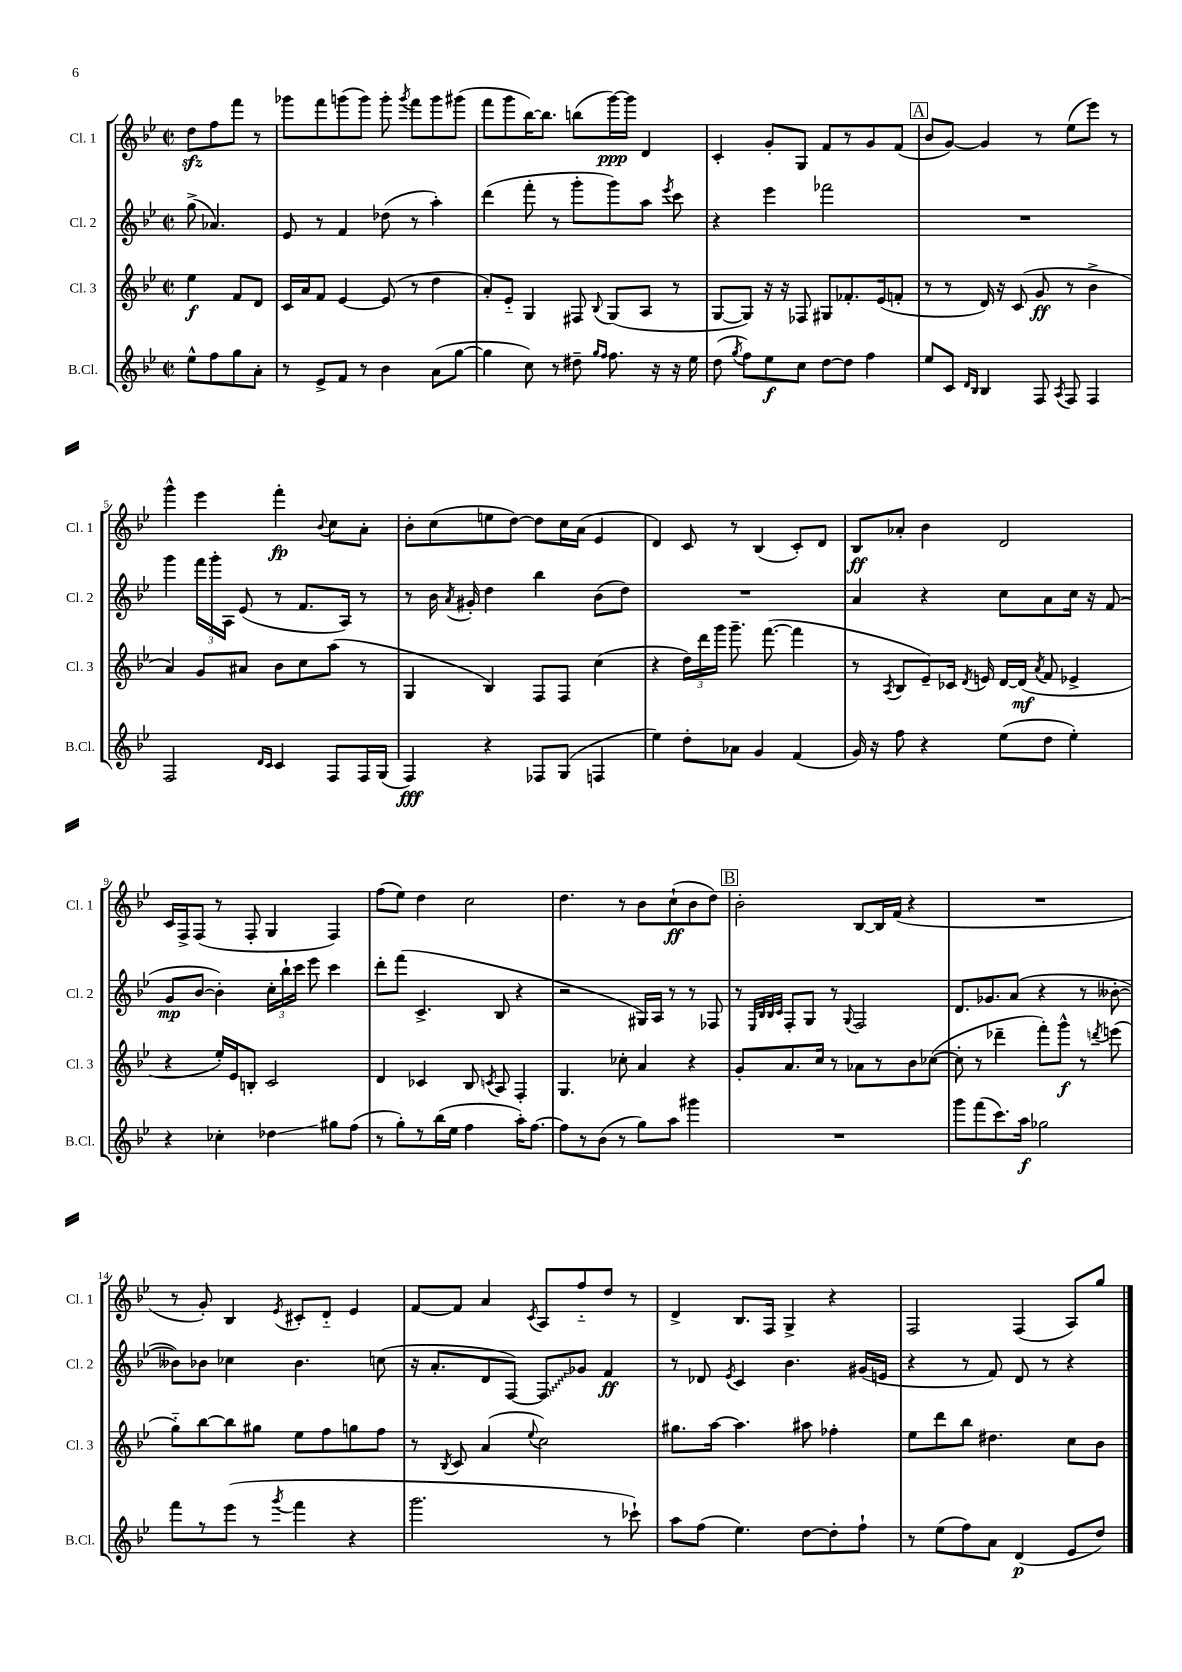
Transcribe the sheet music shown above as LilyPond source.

<<
\new StaffGroup <<
\new Staff = "s0" \with { instrumentName = "Cl. 1" shortInstrumentName = "Cl. 1" } {
    \clef treble \key bes \major \defaultTimeSignature \time 2/2 \partial 2
    \autoBeamOff d''8[\sfz f''8 f'''8] r8 |
    ges'''8[ f'''8 g'''8( g'''8]) g'''8-. \acciaccatura { g'''8 } f'''8[ g'''8 gis'''8]( |
    f'''8[ g'''8 bes''16~) bes''8.] b''8[( g'''16~\ppp) g'''16] d'4 |
    c'4-. g'8[-. g8] f'8[ r8 g'8 f'8]( |
    \mark \markup { \box "A" } bes'8[ g'8]~) g'4 r8 ees''8[( ees'''8]) r8 |
    g'''4-^ ees'''4 f'''4-.\fp \appoggiatura { bes'8 } c''8[ a'8]-. |
    bes'8[-. c''8( e''8 d''8]~) d''8[ c''16 a'16]( ees'4 |
    d'4) c'8 r8 bes4( c'8[-.) d'8] |
    bes8[\ff aes'8]-. bes'4 d'2 |
    c'16[ f16-> f8]( r8 f8-. g4 f4) |
    f''8[( ees''8]) d''4 c''2 |
    d''4. r8 bes'8[ c''8-!\ff( bes'8 d''8]) |
    \mark \markup { \box "B" } bes'2-. bes8[~ bes16 f'16]( r4 |
    R1 |
    r8 g'8-.) bes4 \acciaccatura { ees'8 } cis'8[-. d'8]-_ ees'4 |
    f'8[~ f'8] a'4 \acciaccatura { c'8 } a8[ f''8-_ d''8] r8 |
    d'4-> bes8.[ f16] g4-> r4 |
    f2 f4( a8[) g''8] \bar "|." |
}
\new Staff = "s1" \with { instrumentName = "Cl. 2" shortInstrumentName = "Cl. 2" } {
    \clef treble \key bes \major \defaultTimeSignature \time 2/2 \partial 2
    \autoBeamOff g''8->( aes'4.) |
    ees'8 r8 f'4 des''8( r8 a''4-.) |
    d'''4( f'''8-. r8 g'''8[-. g'''8) a''8] \acciaccatura { ees'''8 } c'''8 |
    r4 ees'''4 fes'''2 |
    \mark \markup { \box "A" } R1 |
    g'''4 \tuplet 3/2 { f'''16[ g'''16-. a16] } ees'8( r8 f'8.[ a16]) r8 |
    r8 bes'16 \acciaccatura { a'8 } gis'16-. d''4 bes''4 bes'8[( d''8]) |
    R1 |
    a'4 r4 c''8[ a'8 c''16] r16 f'8( |
    g'8[\mp bes'8]~ bes'4-.) \tuplet 3/2 { c''16[-. bes''16-! c'''16] } ees'''8 c'''4 |
    d'''8[-. f'''8]( c'4.-> bes8 r4 |
    r2 gis16[) a16] r8 r8 fes8 |
    \mark \markup { \box "B" } r8 \grace { ees32[ bes32 bes32 c'32] } f8[-. g8] r8 \appoggiatura { g8 } f2 |
    d'8.[ ges'8. a'8]( r4 r8 beses'8~-. |
    beses'8[) bes'8] ces''4 bes'4. c''8( |
    r16 a'8.[-. d'8 f8]~) \once \override Glissando.style = #'zigzag f8[\glissando ges'8] f'4\ff |
    r8 des'8 \acciaccatura { ees'8 } c'4 bes'4. gis'16[( e'16] |
    r4 r8 f'8) d'8 r8 r4 \bar "|." |
}
\new Staff = "s2" \with { instrumentName = "Cl. 3" shortInstrumentName = "Cl. 3" } {
    \clef treble \key bes \major \defaultTimeSignature \time 2/2 \partial 2
    \autoBeamOff ees''4\f f'8[ d'8] |
    c'16[ a'16 f'8] ees'4~ ees'8( r8 d''4 |
    a'8[-.) ees'8]-_ g4 fis8 \appoggiatura { bes8 } g8[( a8] r8 |
    g8[~ g8]) r16 r16 fes8 gis8[ fes'8.-. ees'16( f'8]-. |
    \mark \markup { \box "A" } r8 r8 d'16) r16 c'8( g'8\ff r8 bes'4-> |
    a'4) g'8[ ais'8] bes'8[ c''8 a''8]( r8 |
    g4 bes4) f8[ f8] c''4( |
    r4 \tuplet 3/2 { d''16[) d'''16 g'''16] } g'''8.-- f'''8.~( f'''4 |
    r8 \acciaccatura { a8 } bes8[ ees'8--) ces'16] \acciaccatura { d'8 } e'16 d'16[~ d'16]\mf( \acciaccatura { a'8 } f'8 ees'4-> |
    r4 ees''16[-.) ees'16 b8]-. c'2 |
    d'4 ces'4 bes8 \acciaccatura { c'8 } a8 f4-. |
    g4. ces''8-. a'4 r4 |
    \mark \markup { \box "B" } g'8[-. a'8. c''16] r8 aes'8[ r8 bes'8 ces''8]~( |
    ces''8-. r8 des'''4-- f'''8[-.) g'''8]-^\f r8 \acciaccatura { d'''8 } e'''8( |
    g''8[-_) bes''8~ bes''8 gis''8] ees''8[ f''8 g''8 f''8] |
    r8 \acciaccatura { bes8 } c'8 a'4( \appoggiatura { ees''8 } c''2) |
    gis''8.[ a''16]~ a''4. ais''8 fes''4-. |
    ees''8[ d'''8 bes''8] dis''4. c''8[ bes'8] \bar "|." |
}
\new Staff = "s3" \with { instrumentName = "B.Cl." shortInstrumentName = "B.Cl." } {
    \clef treble \key bes \major \defaultTimeSignature \time 2/2 \partial 2
    \autoBeamOff ees''8[-^ f''8 g''8 a'8]-. |
    r8 ees'8[-> f'8] r8 bes'4 a'8[( g''8]~ |
    g''4 c''8) r8 dis''8-- \grace { g''16[ f''16] } f''8. r16 r16 ees''16 |
    d''8( \acciaccatura { g''8 } f''8[) ees''8\f c''8] d''8[~ d''8] f''4 |
    \mark \markup { \box "A" } ees''8[ c'8] \grace { d'16[ bes16] } bes4 f8 \acciaccatura { a8 } f8 f4 |
    f2 \grace { d'16[ c'16] } c'4 f8[ f16 g16]( |
    f4\fff) r4 fes8[ g8]( f4 |
    ees''4) d''8[-. aes'8] g'4 f'4( |
    g'16) r16 f''8 r4 ees''8[( d''8] ees''4-.) |
    r4 ces''4-. des''4\glissando gis''8[ f''8]( |
    r8 g''8[-.) r8 bes''16( ees''16] f''4 a''16[-.) f''8.]~ |
    f''8[ r8 bes'8]( r8 g''8[) a''8] gis'''4 |
    \mark \markup { \box "B" } R1 |
    g'''8[ f'''8( c'''8.) a''16]\f ges''2 |
    f'''8[ r8 ees'''8]( r8 \acciaccatura { g'''8 } f'''4 r4 |
    g'''2. r8 ces'''8-!) |
    a''8[ f''8]( ees''4.) d''8[~ d''8-. f''8]-! |
    r8 ees''8[( f''8) a'8] d'4\p( ees'8[ d''8]) \bar "|." |
}
>>
>>
